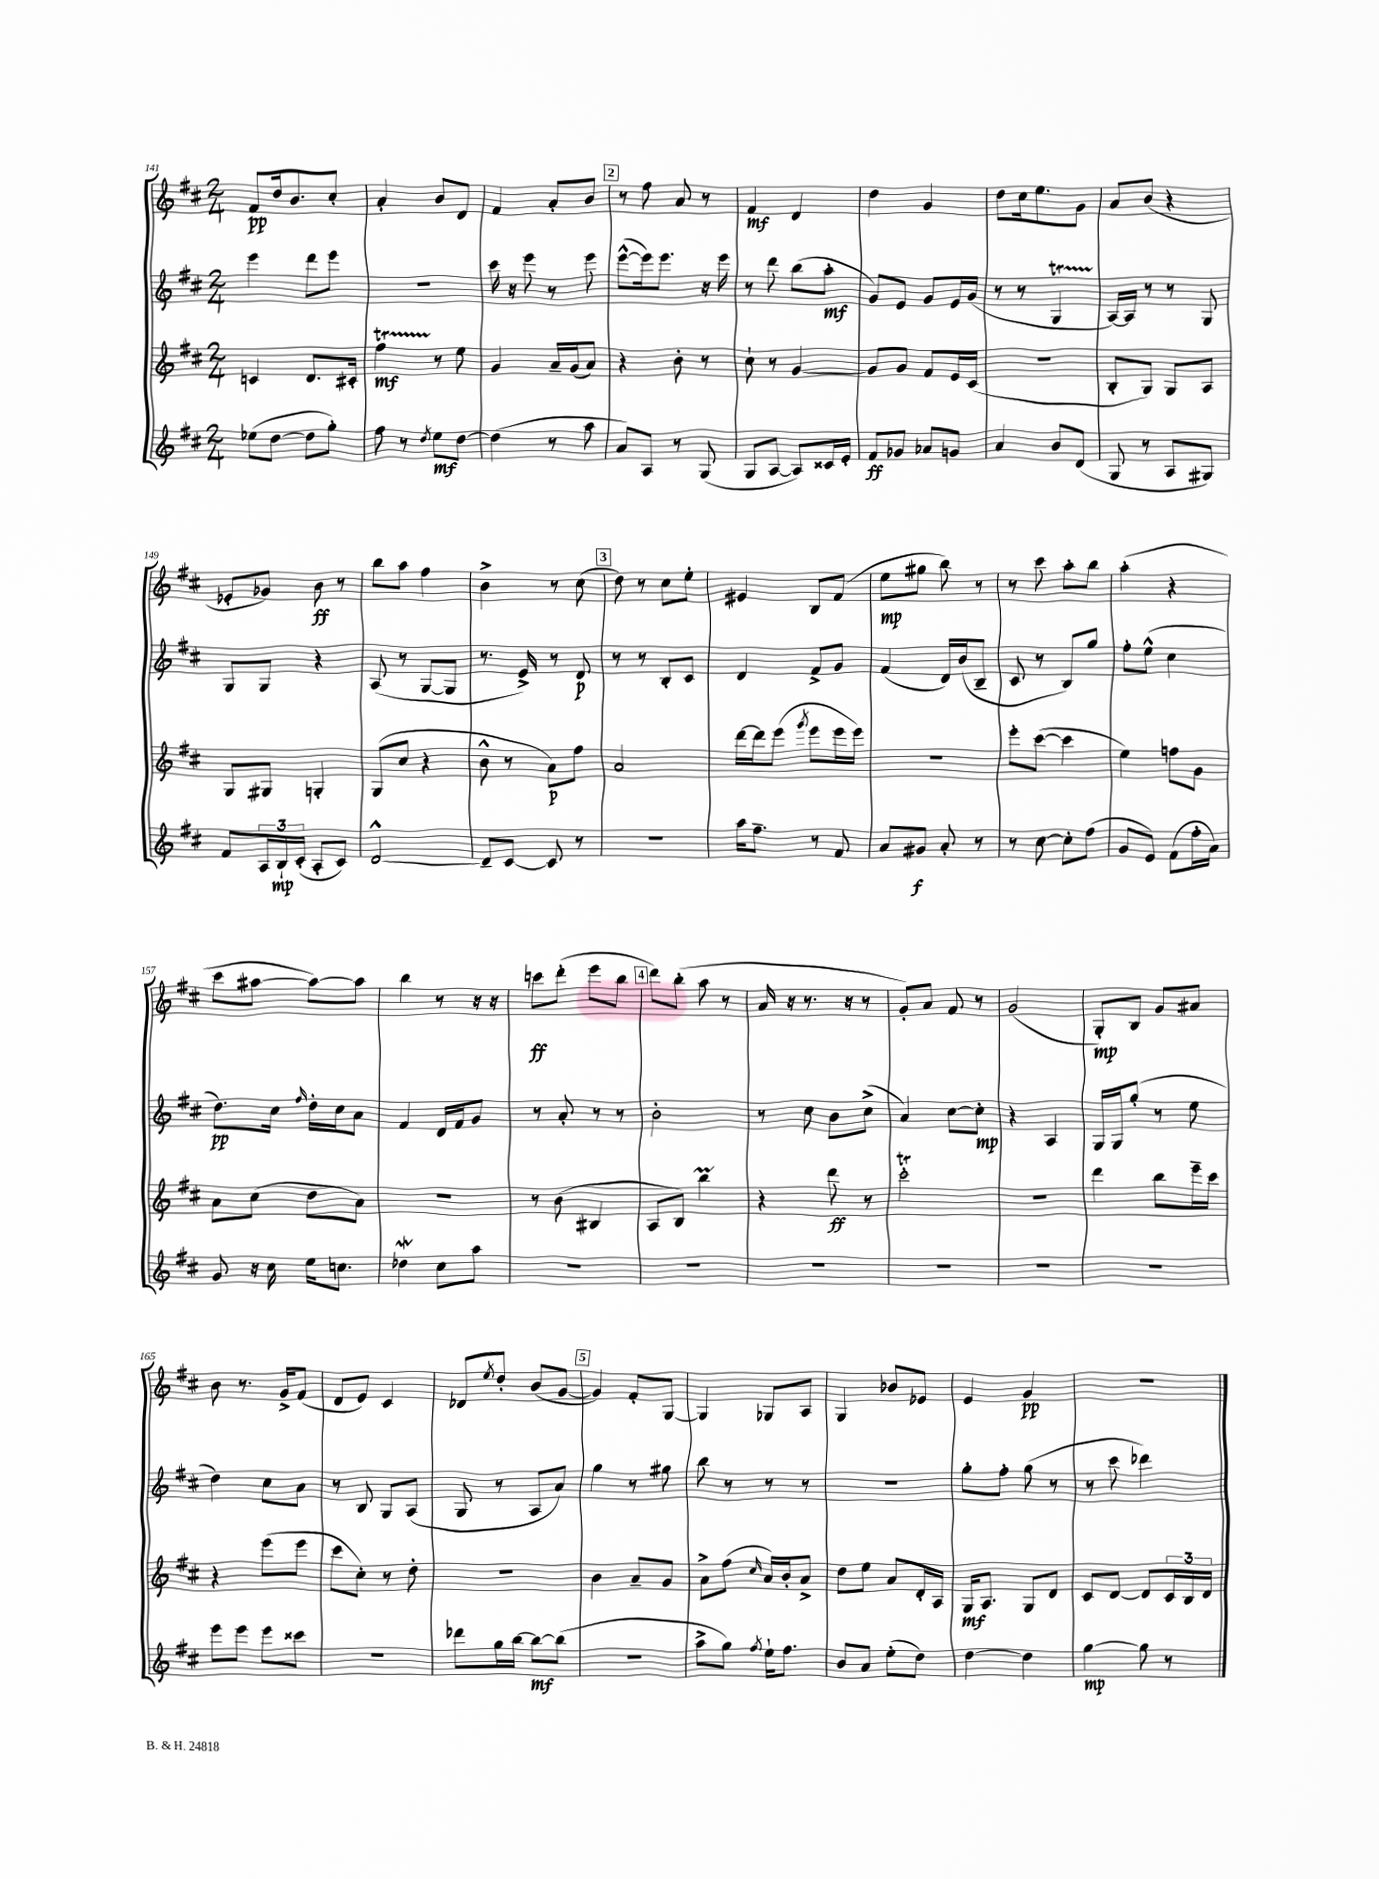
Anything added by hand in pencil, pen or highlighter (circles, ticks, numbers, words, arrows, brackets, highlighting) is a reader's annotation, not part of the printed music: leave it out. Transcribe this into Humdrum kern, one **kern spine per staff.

**kern	**kern	**kern	**kern
*staff4	*staff3	*staff2	*staff1
*clefG2	*clefG2	*clefG2	*clefG2
*k[f#c#]	*k[f#c#]	*k[f#c#]	*k[f#c#]
*M2/4	*M2/4	*M2/4	*M2/4
(8ee-\L	4c/	4eee\	8f#/L
[8dd\J	.	.	16dd/k
.	.	.	8.b/
8dd\]L	8.d/L	8ddd\L	.
8gg'\J)	.	8eee\J	8cc#'/J
.	16c#'/Jk	.	.
=	=	=	=
8ff#\	4ff#\	2r	4a'/
8r	.	.	.
8qdd/	.	.	.
8ee\L	8r	.	8b/L
[8dd\J	8ee\	.	8d/J
=	=	=	=
(4dd\]	4g/	16ccc#\	4f#/
.	.	16r	.
.	.	8eee\	.
8r	16a~/LL	8r	8a'/L
.	(16g/J	.	.
8aa\	8a/J)	8eee\	8b/J
=	=	=	=
8a/L)	4r	([8eee^^\L	8r
8A/J	.	16eee\]k)	8ff#\
.	.	8.eee\J	.
8r	8b'\	.	8a/
(8G/	8r	16r	8r
.	.	16eee\	.
=	=	=	=
8G/L	8cc#`\	8r	4f#/
[8A/J	8r	8ddd\	.
8A/]L)	[4g/	(8bb\L	4d/
16c##/L	.	8aa'\J	.
16e'/JJ	.	.	.
=	=	=	=
8f#/L	8g/]L	8g/L)	4dd\
8g-/J	8g/J	8e/J	.
8a-/L	8f#/L	8g/L	4g/
8g/J	16e/L	16e/L	.
.	(16c#/JJ	(16g/JJ	.
=	=	=	=
4a/	2r	8r	8dd\L
.	.	8r	16cc#\k
.	.	.	8.ee\
8b/L	.	4G/	.
(8d/J	.	.	8g\J
=	=	=	=
8G/	8B'/L	[16A/LL)	8a/L
.	.	16A/]JJ	.
8r	8G/J)	8r	(8b/J
8A/L	8G/L	8r	4r
8G#/J)	8A/J	8G/	.
=	=	=	=
8f#/L	8G/L	8G/L	8e-'/L
24A/L	8G#/J	8G/J	8g-/J)
24B`/	.	.	.
(24c#'/JJ	.	.	.
8A'/L	4G'/	4r	8b\
8c#/J)	.	.	8r
=	=	=	=
[2d^^/	(8G/L	(8A/	8bb\L
.	8cc#/J	8r	8aa\J
.	4r	[8G/L	4ff#\
.	.	8G/]J	.
=	=	=	=
8d~/]L	8b^^\	8.r	4b^\
[8c#/J	8r	.	.
.	.	16e^/)	.
8c#/]	8a\L)	8r	8r
8r	8ff#\J	8d/	(8cc#\
=	=	=	=
2r	2a/	8r	8dd\)
.	.	8r	8r
.	.	8B'/L	8cc#\L
.	.	8c#/J	8ee'\J
=	=	=	=
16aa\LK	[16ddd\LL	4d/	4e#/
8.ff#~\J	16ddd\]J	.	.
.	(8eee\J	.	.
.	8qggg/	.	.
8r	8eee\L	8f#^/L	8B/L
8f#/	16eee\L	8g/J	(8f#/J
.	16eee\JJ)	.	.
=	=	=	=
8a/L	2r	(4f#/	8ee\L
8g#/J	.	.	8gg#\J
8a'/	.	16d/LL)	8bb\)
.	.	(16b/J	.
8r	.	8B~/J	8r
=	=	=	=
8r	8eee'\L	8c#/	8r
[8cc#\	([8ccc#\J	8r	8ccc#\
8cc#'\]L	4ccc#\]	8B/L)	8aa'\L
(8ff#\J	.	8gg/J	8bb\J
=	=	=	=
8g/L	4ee\)	8ff#'\L	(4aa'\
8e/J)	.	(8ee^^\J	.
(8f#\L	8ff\L	4cc#\	4r
16ff#'\L	8g\J	.	.
16a\JJ)	.	.	.
=	=	=	=
8g/	8a\L	8.dd\L)	8ccc#\L
16r	(8cc#\J	.	[8aa#\J
16cc#\	.	16cc#\Jk	.
.	.	16qqff#/	.
16ee\LK	8dd\L	16dd'\LL	8aa#\_L)
8.cc\J	.	16cc#\J	.
.	8a\J)	8a\J	8aa#\]J
=	=	=	=
4dd-\	2r	4f#/	4bb\
8cc#\L	.	16d/LL	8r
.	.	16f#/J	.
8aa\J	.	8g/J	16r
.	.	.	16r
=	=	=	=
2r	8r	8r	8ccc\L
.	(8b\	8a'/	(8ddd'\J
.	4B#/	8r	8eee\L
.	.	8r	8bb\J
=	=	=	=
2r	8A/L	2b'\	8ddd\L)
.	8B/J)	.	(8bb'\J
.	4bb\	.	8aa\
.	.	.	8r
=	=	=	=
2r	4r	8r	16a/
.	.	.	16r
.	.	8cc#\	8.r
.	8ddd\	8b\L	.
.	.	.	16r
.	8r	(8cc#^\J	8r
=	=	=	=
2r	2ccc#'\	4a/)	8g'/L)
.	.	.	8a/J
.	.	[8cc#\L	8f#/
.	.	8cc#'\]J	8r
=	=	=	=
2r	2r	4r	(2g/
.	.	4A/	.
=	=	=	=
2r	4ddd\	16G/LL	8G'/L)
.	.	16G/J	.
.	.	(8gg'/J	8B/J
.	8bb\L	8r	8g/L
.	16eee~\L	8ee\	8a#/J
.	16ccc#\JJ	.	.
=	=	=	=
8eee\L	4r	4dd\)	8b\
8eee\J	.	.	8.r
8eee\L	(8eee\L	8cc#\L	.
.	.	.	16g^/LK
8ccc##\J	8eee\J	8a\J	(8f#/J
=	=	=	=
2r	8ccc#\L	8r	8d/L
.	8cc#'\J)	8B/	8e/J)
.	8r	8G/L	4c#/
.	8dd'\	(8A/J	.
=	=	=	=
8ddd-\L	2r	8G/	8d-/L
.	.	.	8qee/
16gg\L	.	8r	8dd'/J
[16bb\JJ	.	.	.
8bb\_L	.	8A/L	(8b/L
(8bb\]J	.	8a/J)	[8g/J
=	=	=	=
2r	4b\	4gg\	4g/])
.	8a~/L	8r	8f#'/L
.	8g/J	8gg#\	[8G/J
=	=	=	=
8aa^\L	8a^\L	8bb\	4G/]
8gg\J)	(8ff#\J	8r	.
8qff#/	16qqcc#/	.	.
16ee`\LK	16a/LL)	8r	8G-/L
8.ff#\J	16b'/J	.	.
.	8a^/J	8r	8A/J
=	=	=	=
8b/L	8dd\L	2r	4G/
8a/J	8ee\J	.	.
(8ee'\L	8a/L	.	8b-/L
8dd\J)	16d'/L	.	8e-/J
.	16A/JJ	.	.
=	=	=	=
[4dd\	16G/LK	8gg'\L	4e/
.	8.A/J	.	.
.	.	8ff#'\J	.
4dd\]	8G/L	(8gg\	4g/
.	8d/J	8r	.
=	=	=	=
[4gg\	8c#/L	8r	2r
.	[8d/J	8ccc#\	.
8gg\]	8d/]L	4ddd-\)	.
8r	24c#/L	.	.
.	24B/	.	.
.	24d/JJ	.	.
==	==	==	==
*-	*-	*-	*-
